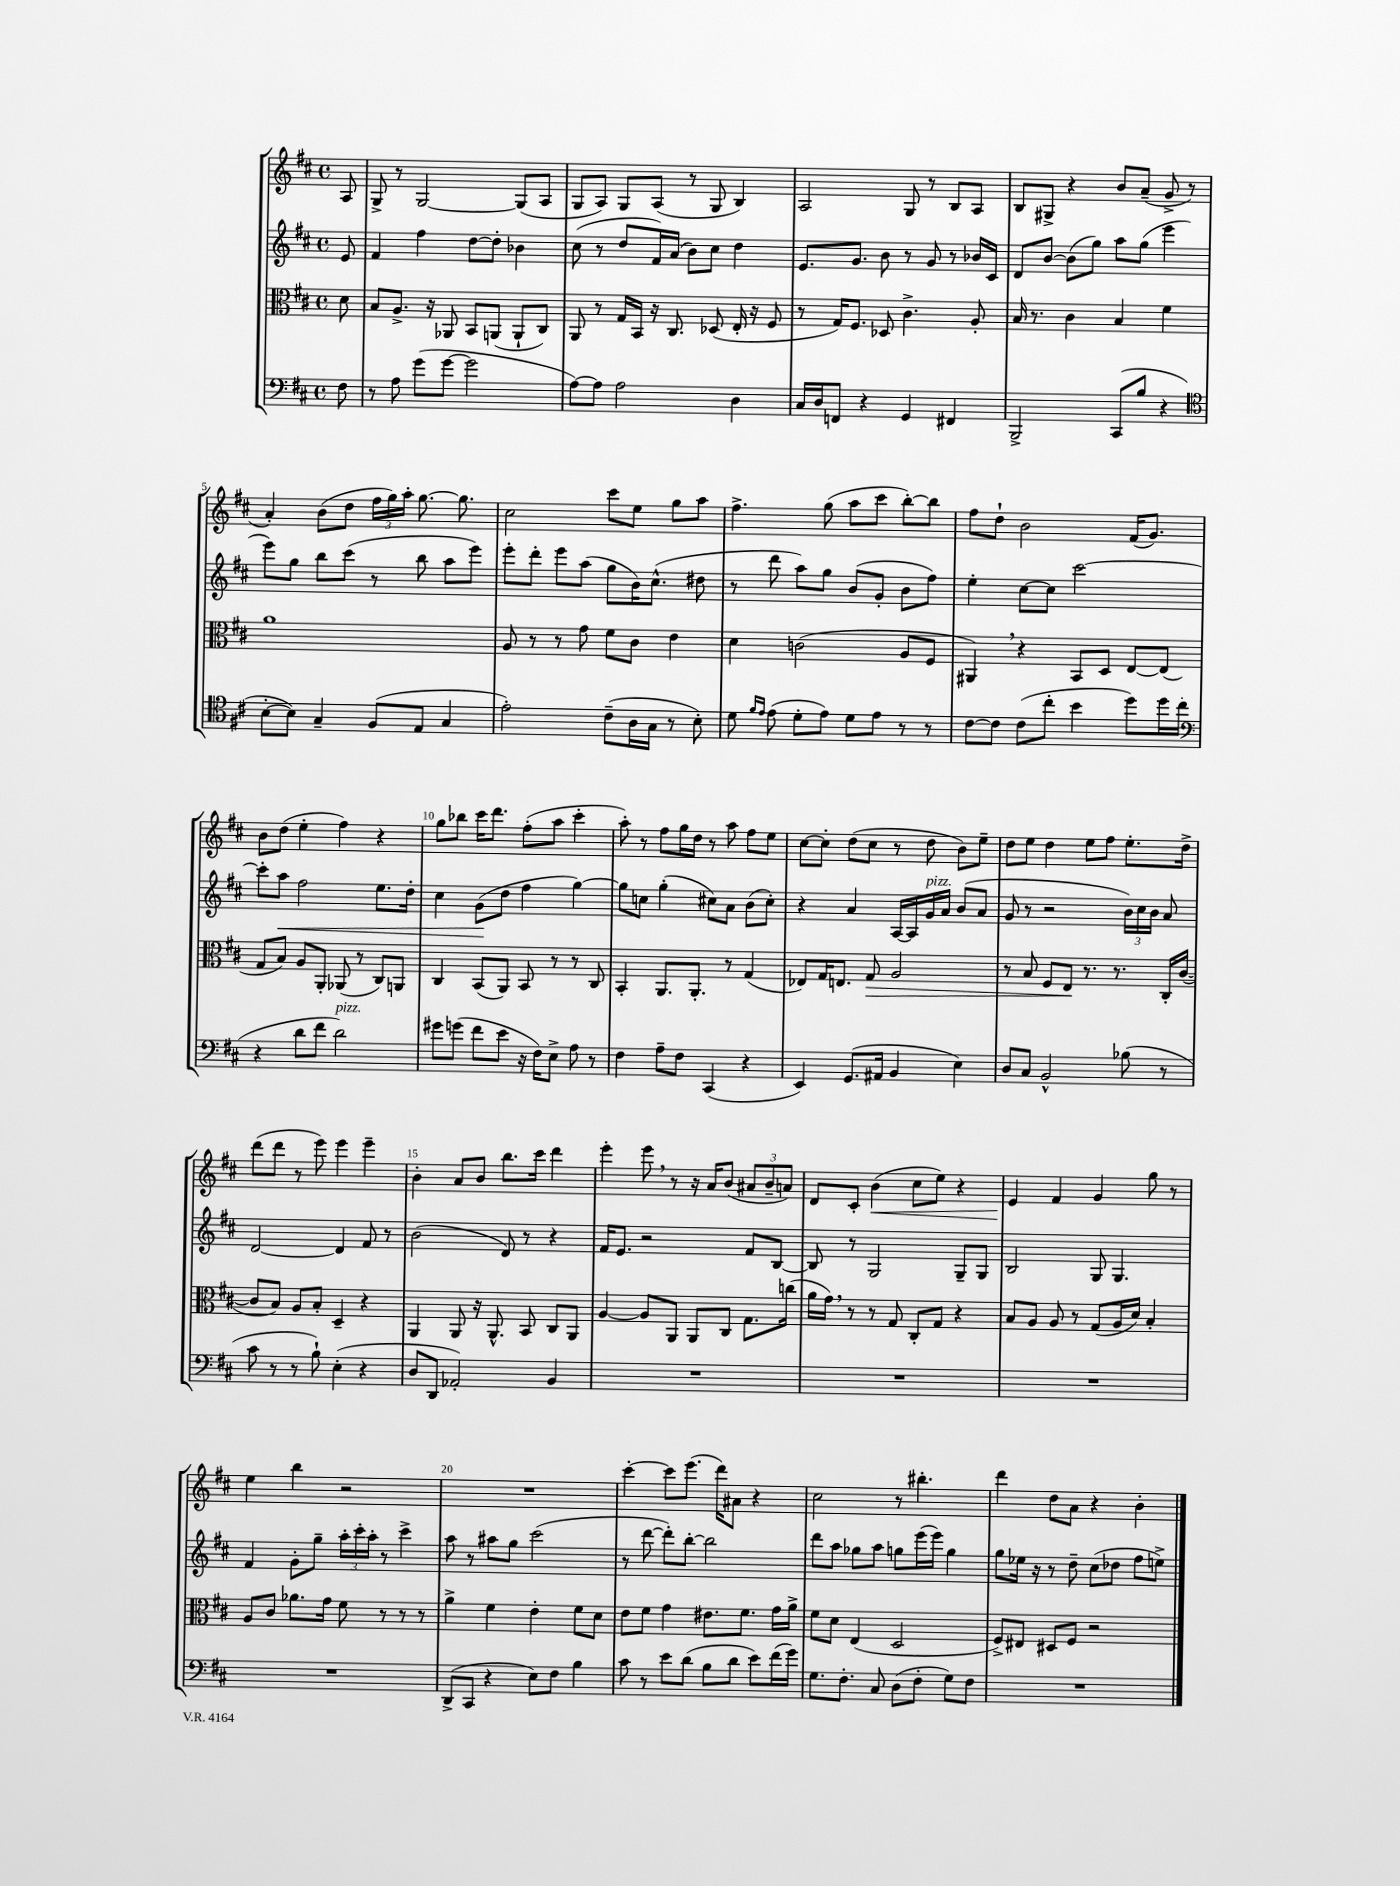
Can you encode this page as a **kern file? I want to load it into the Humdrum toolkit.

**kern	**kern	**dynam	**kern	**dynam	**kern	**dynam
*part4	*part3	*part3	*part2	*part2	*part1	*part1
*staff4	*staff3	*staff3	*staff2	*staff2	*staff1	*staff1
*clefF4	*clefC3	*	*clefG2	*	*clefG2	*
*k[f#c#]	*k[f#c#]	*	*k[f#c#]	*	*k[f#c#]	*
*M4/4	*M4/4	*	*M4/4	*	*M4/4	*
*met(c)	*met(c)	*	*met(c)	*	*met(c)	*
=	=	=	=	=	=	=
8F#\	8d\	.	8e/	.	8A/	.
=1	=1	=1	=1	=1	=1	=1
8r	8B/L	.	4f#/	.	8G^/	.
8A\	8.A^/J	.	.	.	8r	.
(8g\L	.	.	4ff#\	.	[2G/	.
.	16r	.	.	.	.	.
[8g\J	8AA-X/	.	.	.	.	.
2g\]	8BB/L	.	[8dd\L	.	.	.
.	(8AAn/J	.	8dd'\J]	.	.	.
.	8AA`/L	.	4b-X\	.	(8G/L]	.
.	8C#/J)	.	.	.	8A/J	.
=2	=2	=2	=2	=2	=2	=2
[8A\L)	8AA/	.	(8cc#\	.	8G/L	.
8A\J]	8r	.	8r	.	8A/J)	.
2A\	16G/LL	.	8dd/L	.	8G/L	.
.	16BB/JJ	.	.	.	.	.
.	16r	.	16f#/L)	.	(8A/J	.
.	8.C#/	.	(16a/JJ	.	.	.
.	.	.	8b\L)	.	8r	.
.	(8D-X/	.	8cc#\J	.	8G/	.
4D\	16E'/	.	4dd\	.	4B/)	.
.	16r	.	.	.	.	.
.	8F#/	.	.	.	.	.
=3	=3	=3	=3	=3	=3	=3
16C#/LL	8r	.	8.e/L	.	2A/	.
16D/J	.	.	.	.	.	.
8FFn/J	16G/KL)	.	.	.	.	.
.	8.F#/J	.	8.g/J	.	.	.
4r	.	.	.	.	.	.
.	8D-X/	.	8b\	.	.	.
4GG/	4.c#^\	.	8r	.	8G/	.
.	.	.	8g/	.	8r	.
4FF#X/	.	.	8r	.	8B/L	.
.	8A'/	.	16b-X/LL	.	8A/J	.
.	.	.	16c#/JJ	.	.	.
=4	=4	=4	=4	=4	=4	=4
2BBB^/	16B/	.	8d/L	.	8B/L	.
.	8.r	.	.	.	.	.
.	.	.	[8b/J	.	8G#X^/J	.
.	4c#\	.	(8b\L]	.	4r	.
.	.	.	8gg\J)	.	.	.
(8CC#/L	4B/	.	8aa\L	.	8b/L	.
8B/J	.	.	(8gg\J	.	(8a~/J	.
4r	4f#\	.	4eee\	.	8g^/	.
.	.	.	.	.	8r	.
!!LO:LB:g=z
=5	=5	=5	=5	=5	=5	=5
*clefC4	*	*	*	*	*	*
[8B'\L	1a	.	8eee\L)	.	4a'/)	.
8B\J])	.	.	8gg\J	.	.	.
4G~/	.	.	8bb\L	.	(8b\L	.
.	.	.	(8ccc#\J	.	8dd\J	.
(8F#/L	.	.	8r	.	24ff#\LL	.
.	.	.	.	.	24gg\)	.
.	.	.	.	.	24aa'\JJ	.
8E/J	.	.	8bb\	.	[8.gg\	.
4G/	.	.	8aa\L	.	.	.
.	.	.	.	.	8.gg\]	.
.	.	.	8eee\J)	.	.	.
=6	=6	=6	=6	=6	=6	=6
2e'\)	8A/	.	8eee'\L	.	2cc#\	.
.	8r	.	8ddd'\J	.	.	.
.	8r	.	8eee\L	.	.	.
.	8g\	.	(8aa\J	.	.	.
(8c#~\L	8f#\L	.	8gg\L	.	8ccc#\L	.
16A\L	8c#\J	.	16b\K)	.	8ee\J	.
16G\JJ	.	.	(8.cc#^^\J	.	.	.
8r	4e\	.	.	.	8gg\L	.
8B'\)	.	.	8dd#X\	.	8aa\J	.
=7	=7	=7	=7	=7	=7	=7
8d\	4d\	.	8r	.	4.ff#^\	.
16qqf#/LL	.	.	.	.	.	.
16qqe/JJ	.	.	.	.	.	.
(8e\	.	.	8ddd\	.	.	.
8d'\L	(2cn\	.	8aa\L)	.	.	.
8e\J)	.	.	8gg\J	.	(8gg\	.
8d\L	.	.	(8b/L	.	8aa\L	.
8e\J	.	.	8g'/J	.	8ccc#\J	.
8r	8A/L	.	8b\L	.	[8bb'\L)	.
8r	8F#/J	.	8ff#\J)	.	8bb\J]	.
=8	=8	=8	=8	=8	=8	=8
[8c#\L	4AA#X,/)	.	4ee'\	.	8ff#\L	.
8c#\J]	.	.	.	.	8dd`\J	.
(8c#\L	4r	.	[8cc#\L	.	2b\	.
8cc#'\J	.	.	8cc#\J]	.	.	.
4b\	8BB/L	.	[2ccc#\	.	.	.
.	8D/J	.	.	.	.	.
8dd\L)	[8E/L	.	.	.	(16f#/KL	.
.	.	.	.	.	8.g/J)	.
16dd\L	(8E/J]	.	.	.	.	.
(16cc#\JJ	.	.	.	.	.	.
!!LO:LB:g=z
=9	=9	=9	=9	=9	=9	=9
*clefF4	*	*	*	*	*	*
4r	8G/L	.	8ccc#'\L]	.	8b\L	.
!	!	!	!	!LO:HP:b	!	!
.	8B/J)	.	8aa\J	<	(8dd\J	.
8d\L	8A/L	.	2ff#\	.	4ee'\	.
8f#\J	8AA'/J	.	.	.	.	.
!LO:TX:a:i:t=pizz.	!	!	!	!	!	!
2d\)	(8AA-X/	.	.	.	4ff#\)	.
.	8r	.	.	.	.	.
.	8C#/L)	.	8.ee\L	.	4r	.
.	8AAn/J	.	.	.	.	.
.	.	.	16dd'\Jk	.	.	.
=10	=10	=10	=10	=10	=10	=10
8g#X\L	4C#/	.	4cc#\	.	8gg\L	.
(8gn\J	.	.	.	.	8bb-X\J	.
8f#\L	(8BB/L	.	(8g\L	.	16ccc#\KL	.
.	.	.	.	.	8.ddd\J	.
8e\J	8AA/J)	.	8dd\J	[	.	.
16r	8BB/	.	4ff#\	.	(8ff#'\L	.
16F#\KL)	.	.	.	.	.	.
8E^\J	8r	.	.	.	8aa\J	.
8A\	8r	.	[4gg\)	.	4ccc#'\	.
8r	8C#/	.	.	.	.	.
=11	=11	=11	=11	=11	=11	=11
4F#\	4BB'/	.	8gg\L]	.	8aa'\)	.
.	.	.	8ccn\J	.	8r	.
8A~\L	8.AA/L	.	(4gg'\	.	8ff#\L	.
8F#\J	.	.	.	.	16gg\L	.
.	8.AA'/J	.	.	.	16dd\JJ	.
(4CC#/	.	.	8cc#X\L)	.	8r	.
.	8r	.	8a\J	.	8aa\	.
4r	(4G/	.	(8b\L	.	8ff#\L	.
.	.	.	8cc#'\J)	.	8ee\J	.
=12	=12	=12	=12	=12	=12	=12
4EE/)	8E-X/L)	.	4r	.	[8cc#\L	.
.	16G/K	.	.	.	8cc#'\J]	.
.	8.En/J	.	.	.	.	.
(8.GG/L	.	.	4a/	.	(8dd\L	.
!	!	!LO:HP:b	!	!	!	!
.	8G/	>	.	.	8cc#\J	.
16AA#X/Jk	.	.	.	.	.	.
4BB/	2A/	.	[16A/LL	.	8r	.
.	.	.	16A/]	.	.	.
!	!	!	!LO:TX:a:i:t=pizz.	!	!	!
.	.	.	16g/	.	8dd\	.
.	.	.	16a/JJ	.	.	.
4E\)	.	.	(8b/L	.	8b\L)	.
.	.	.	8a/J	.	8ee~\J	.
=13	=13	=13	=13	=13	=13	=13
8D/L	8r	.	8g/	.	8dd\L	.
8C#/J	8B/	.	8r	.	8ee\J	.
2BB^^/	8F#/L	.	2r	.	4dd\	.
.	8E/J	.	.	.	.	.
.	8.r	]	.	.	8ee\L	.
.	.	.	.	.	8ff#\J	.
.	8.r	.	.	.	.	.
(8B-X\	.	.	24b\LL)	.	8.ee'\L	.
.	.	.	24cc#\	.	.	.
.	.	.	24b\JJ	.	.	.
8r	16C#'/LL	.	8a/	.	.	.
.	([16c#/JJ	.	.	.	16dd^\Jk	.
!!LO:LB:g=z
=14	=14	=14	=14	=14	=14	=14
8c#\	8c#/L]	.	[2d/	.	(8ddd\L	.
8r	8B/J)	.	.	.	8ddd\J	.
8r	8A/L	.	.	.	8r	.
8B`\)	8B'/J	.	.	.	8eee\)	.
(4E'\	4D~/	.	4d/]	.	4eee\	.
4r	4r	.	8f#/	.	4eee~\	.
.	.	.	8r	.	.	.
=15	=15	=15	=15	=15	=15	=15
8D/L	4AA/	.	(2b\	.	4b'\	.
8DD/J	.	.	.	.	.	.
2AA-X'/)	8AA/	.	.	.	8a/L	.
.	16r	.	.	.	8b/J	.
.	8.AA^^/	.	.	.	.	.
.	.	.	8d/)	.	8.bb\L	.
.	8BB/	.	8r	.	.	.
.	.	.	.	.	16ccc#\Jk	.
4BB/	8C#/L	.	4r	.	4ddd\	.
.	8AA/J	.	.	.	.	.
=16	=16	=16	=16	=16	=16	=16
1r	[4A/	.	16f#/KL	.	4eee'\	.
.	.	.	8.e/J	.	.	.
.	8A/L]	.	2r	.	8eee,\	.
.	8AA/J	.	.	.	8r	.
.	8AA/L	.	.	.	16r	.
.	.	.	.	.	16a/KL	.
.	8C#/J	.	.	.	(8b/J	.
.	8.G\L	.	8f#/L	.	12a#X/L	.
.	.	.	.	.	12b~/	.
.	.	.	[8B/J	.	.	.
.	.	.	.	.	12an/J)	.
.	(16ccn\Jk	.	.	.	.	.
=17	=17	=17	=17	=17	=17	=17
1r	16a\LL	.	8B/]	.	8d/L	.
.	16g,\JJ)	.	.	.	.	.
.	8r	.	8r	.	8c#'/J	.
!	!	!	!	!	!	!LO:HP:b
.	8r	.	2G/	.	(4b\	<
.	8G/	.	.	.	.	.
.	8C#'/L	.	.	.	8cc#\L	.
.	8G/J	.	.	.	8ee\J)	.
.	4r	.	8G~/L	.	4r	.
.	.	.	8G/J	.	.	.
=18	=18	=18	=18	=18	=18	=18
1r	8B/L	.	2B/	.	4e/	.
.	8A/J	.	.	.	.	.
.	8A/	.	.	.	4f#/	[
.	8r	.	.	.	.	.
.	(8G/L	.	8G/	.	4g/	.
.	16A/L	.	4.G/	.	.	.
.	16d/JJ)	.	.	.	.	.
.	4B'/	.	.	.	8gg\	.
.	.	.	.	.	8r	.
!!LO:LB:g=z
=19	=19	=19	=19	=19	=19	=19
1r	8A/L	.	4f#/	.	4ee\	.
.	8c#/J	.	.	.	.	.
.	8.a-X\L	.	8g'\L	.	4bb\	.
.	.	.	8gg~\J	.	.	.
.	16g\Jk	.	.	.	.	.
.	8f#\	.	24aa'\LL	.	2r	.
.	.	.	24ccc#'\	.	.	.
.	.	.	24aa'\JJ	.	.	.
.	8r	.	8r	.	.	.
.	8r	.	4ccc#^\	.	.	.
.	8r	.	.	.	.	.
=20	=20	=20	=20	=20	=20	=20
(8DD^/L	4a^\	.	8aa\	.	1r	.
8CC#/J	.	.	8r	.	.	.
4r	4f#\	.	8aa#X\L	.	.	.
.	.	.	8gg\J	.	.	.
8E\L)	4e'\	.	(2ccc#\	.	.	.
8F#\J	.	.	.	.	.	.
4B\	8f#\L	.	.	.	.	.
.	8d\J	.	.	.	.	.
=21	=21	=21	=21	=21	=21	=21
8c#\	8e\L	.	8r	.	[4ccc#'\	.
8r	8f#\J	.	[8ddd\	.	.	.
8e\L	4g\	.	8ddd'\L])	.	8ccc#\L]	.
(8d\J	.	.	[8bb'\J	.	(8.eee\J	.
8B\L	8.e#X\L	.	2bb\]	.	.	.
.	.	.	.	.	16ddd\KL)	.
8d\J	.	.	.	.	8a#X\J	.
.	8.f#\J	.	.	.	.	.
8e\L)	.	.	.	.	4r	.
(16f#\L	16g\LL	.	.	.	.	.
16g\JJ)	16a^\JJ	.	.	.	.	.
=22	=22	=22	=22	=22	=22	=22
8.G\L	8f#\L	.	8ddd\L	.	2cc#\	.
.	8d\J	.	8aa\J	.	.	.
8.F#'\J	.	.	.	.	.	.
.	(4E/	.	8gg-X\L	.	.	.
8C#/	.	.	8aa\J	.	.	.
(8D\L	2D/	.	8ggn\L	.	8r	.
8F#'\J	.	.	(16eee\L	.	4.bb#X'\	.
.	.	.	16eee\JJ)	.	.	.
8G\L)	.	.	4gg\	.	.	.
8F#\J	.	.	.	.	.	.
=23	=23	=23	=23	=23	=23	=23
1r	8F#^/L)	.	8gg\L	.	4ddd\	.
.	8E#X/J	.	16ee-X\Jk	.	.	.
.	.	.	16r	.	.	.
.	8D#X/L	.	8r	.	8dd\L	.
.	8F#/J	.	8dd~\	.	8a\J	.
.	2r	.	(8cc#\L	.	4r	.
.	.	.	8dd-X\J	.	.	.
.	.	.	8ff#\L	.	4b'\	.
.	.	.	8een^\J)	.	.	.
==	==	==	==	==	==	==
*-	*-	*-	*-	*-	*-	*-
